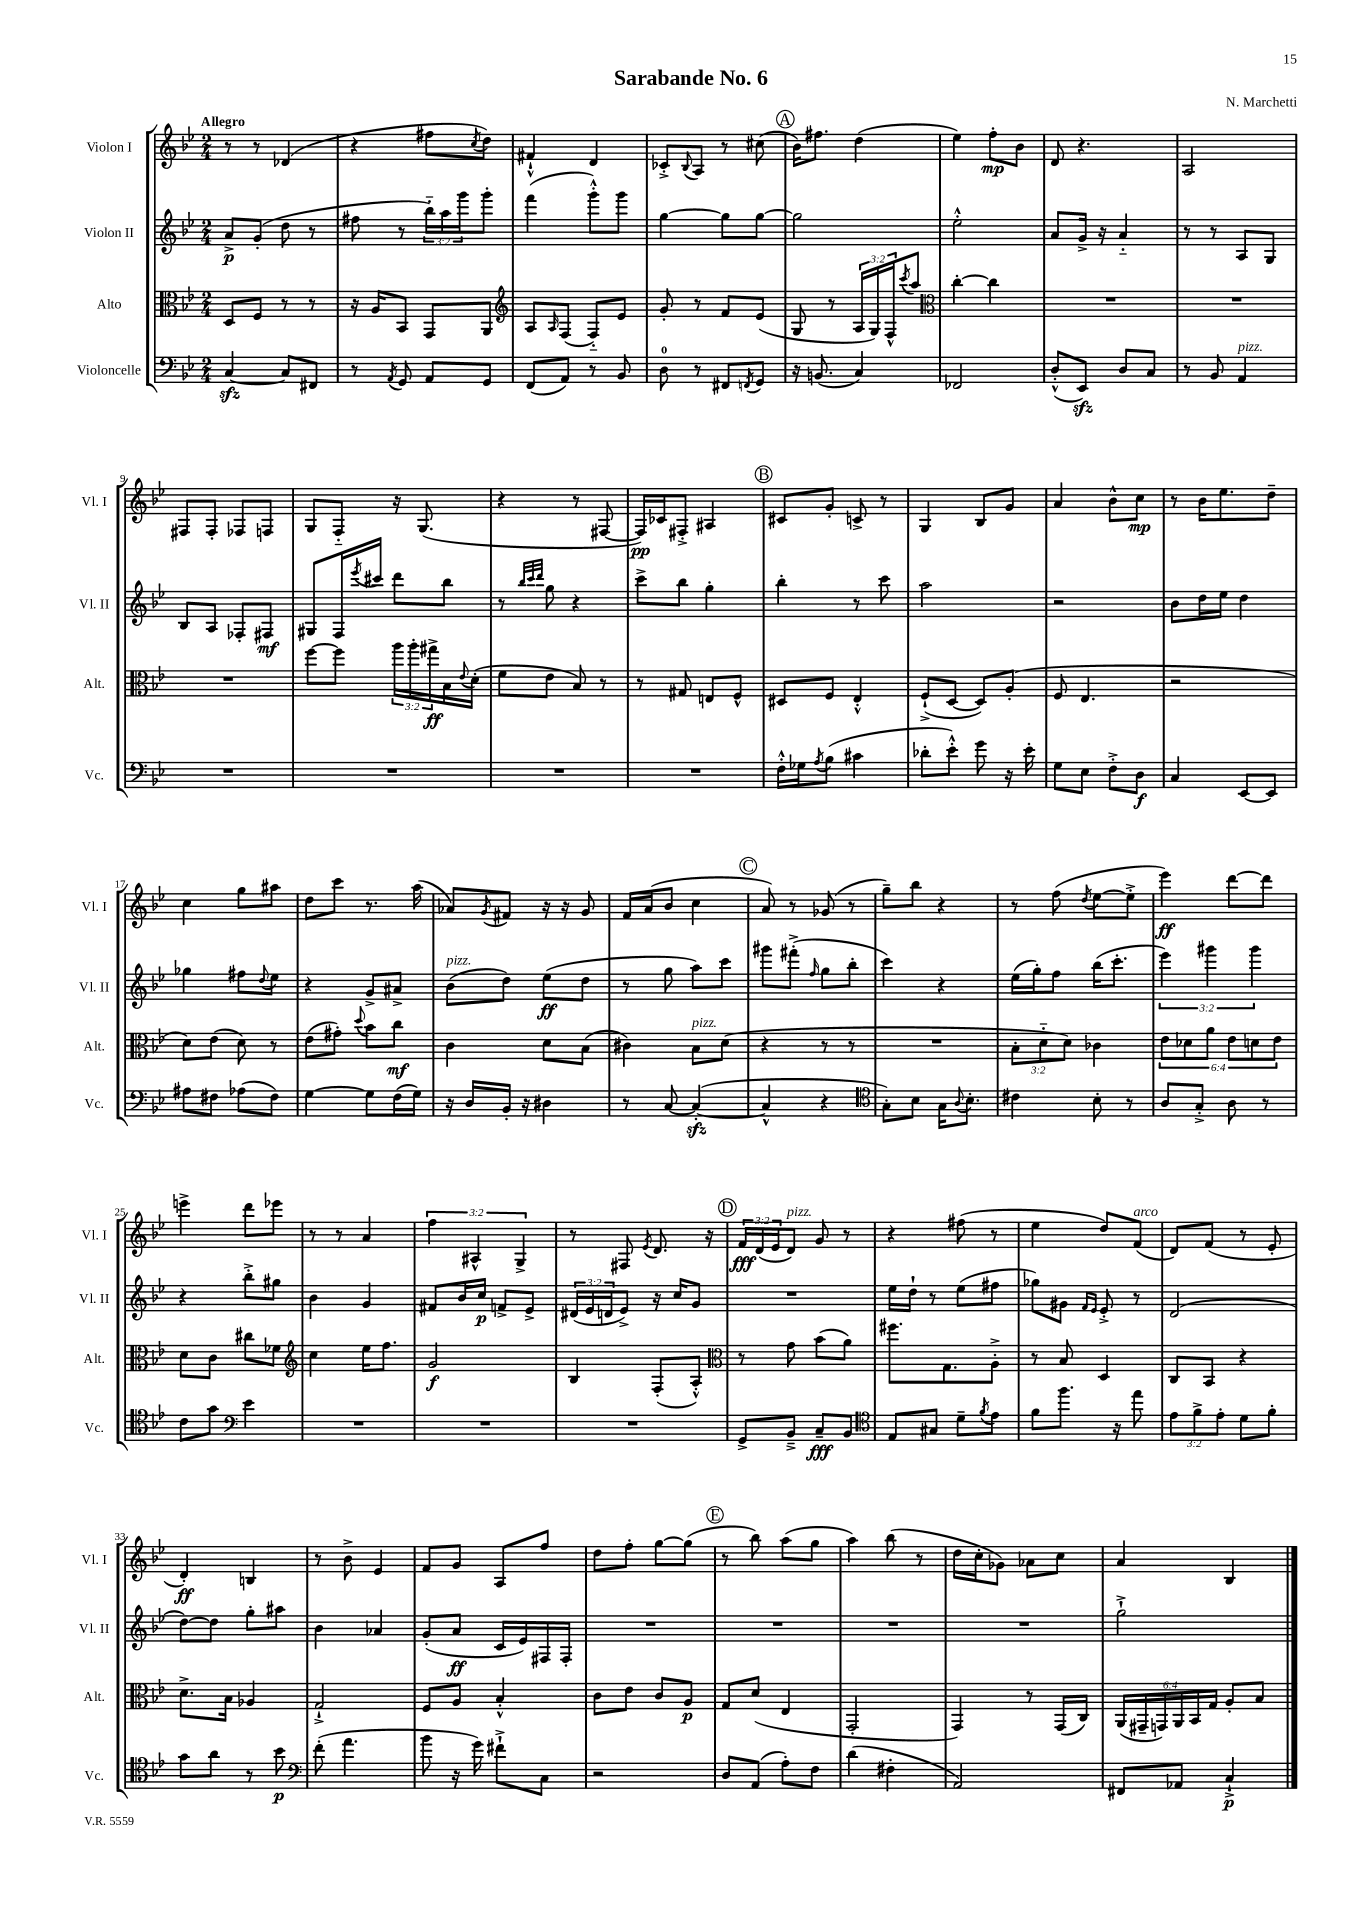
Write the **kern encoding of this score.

**kern	**dynam	**kern	**dynam	**kern	**dynam	**kern	**dynam
*part4	*part4	*part3	*part3	*part2	*part2	*part1	*part1
*staff4	*staff4	*staff3	*staff3	*staff2	*staff2	*staff1	*staff1
*I"Violoncelle	*	*I"Alto	*	*I"Violon II	*	*I"Violon I	*
*I'Vc.	*	*I'Alt.	*	*I'Vl. II	*	*I'Vl. I	*
*clefF4	*	*clefC3	*	*clefG2	*	*clefG2	*
*k[b-e-]	*	*k[b-e-]	*	*k[b-e-]	*	*k[b-e-]	*
*M2/4	*	*M2/4	*	*M2/4	*	*M2/4	*
=1	=1	=1	=1	=1	=1	=1	=1
!	!	!	!	!	!	!LO:TX:a:B:t=Allegro	!
[4Czz/	.	8D/L	.	8a^/L	p	8r	.
.	.	8F/J	.	(8g'/J	.	8r	.
8C/L]	.	8r	.	8dd\	.	(4d-X/	.
8FF#X/J	.	8r	.	8r	.	.	.
=2	=2	=2	=2	=2	=2	=2	=2
8r	.	16r	.	8ff#X\	.	4r	.
.	.	16A/KL	.	.	.	.	.
8qAA/	.	.	.	.	.	.	.
8GG/	.	8BB-/J	.	8r	.	.	.
8AA/L	.	8GG/L	.	24bb-\LL)	.	8ff#X\L	.
.	.	.	.	24aa\	.	.	.
.	.	.	.	24ggg\J	.	.	.
.	.	.	.	.	.	8qcc/	.
8GG/J	.	8AA/J	.	8ggg'\J	.	8dd\J)	.
=3	=3	=3	=3	=3	=3	=3	=3
*	*	*clefG2	*	*	*	*	*
(8FF/L	.	8A/L	.	(4fff\	.	4f#X`^^/	.
.	.	16qqA/	.	.	.	.	.
8AA/J)	.	(8F/J	.	.	.	.	.
8r	.	8F/L)	.	8ggg'^^\L)	.	4d/	.
8BB-/	.	8e-/J	.	8ggg\J	.	.	.
=4	=4	=4	=4	=4	=4	=4	=4
8D\	.	8g'/	.	[4gg\	.	8c-X'^/L	.
.	.	.	.	.	.	8qqB-/	.
8r	.	8r	.	.	.	8A/J	.
8FF#X/L	.	8f/L	.	8gg\L]	.	8r	.
8qFFn/	.	.	.	.	.	.	.
8GG/J	.	(8e-/J	.	[8gg\J	.	(8cc#X\	.
!!LO:REH:place=s1:t=A
=5	=5	=5	=5	=5	=5	=5	=5
16r	.	8G/	.	2gg\]	.	16b-\KL)	.
(8.BBn/	.	.	.	.	.	8.ff#X\J	.
.	.	8r	.	.	.	.	.
4C/)	.	24A/LL	.	.	.	(4dd\	.
.	.	24G/)	.	.	.	.	.
.	.	24F^^/J	.	.	.	.	.
.	.	8qccc/	.	.	.	.	.
.	.	8aa/J	.	.	.	.	.
=6	=6	=6	=6	=6	=6	=6	=6
*	*	*clefC3	*	*	*	*	*
2FF-X/	.	[4cc'\	.	2ee-'^^\	.	4ee-\)	.
.	.	4cc\]	.	.	.	8ff'\L	mp
.	.	.	.	.	.	8b-\J	.
=7	=7	=7	=7	=7	=7	=7	=7
(8D'^^/L	.	2r	.	8a/L	.	8d/	.
8EE-zz/J)	.	.	.	16g^/Jk	.	4.r	.
.	.	.	.	16r	.	.	.
8D/L	.	.	.	4a/	.	.	.
8C/J	.	.	.	.	.	.	.
=8	=8	=8	=8	=8	=8	=8	=8
8r	.	2r	.	8r	.	2A/	.
8BB-/	.	.	.	8r	.	.	.
!LO:TX:a:i:t=pizz.	!	!	!	!	!	!	!
4AA/	.	.	.	8A/L	.	.	.
.	.	.	.	8G/J	.	.	.
!!LO:LB:g=z
=9	=9	=9	=9	=9	=9	=9	=9
2r	.	2r	.	8B-/L	.	8F#X/L	.
.	.	.	.	8A/J	.	8F#'/J	.
.	.	.	.	8F-X'/L	.	8F-X/L	.
.	.	.	.	8F#X/J	mf	8Fn/J	.
=10	=10	=10	=10	=10	=10	=10	=10
2r	.	[8ff\L	.	8G#X/L	.	8G/L	.
.	.	8ff\J]	.	16F/L	.	8F/J	.
.	.	.	.	8qeee-/	.	.	.
.	.	.	.	16ccc#X/JJ	.	.	.
.	.	24aa\LL	.	8ddd\L	.	16r	.
.	.	24aa'\	.	.	.	.	.
.	.	.	.	.	.	(8.G/	.
.	.	24gg#X^\	ff	.	.	.	.
.	.	16B-\	.	8bb-\J	.	.	.
.	.	8qqe-/	.	.	.	.	.
.	.	(16d'\JJ	.	.	.	.	.
=11	=11	=11	=11	=11	=11	=11	=11
2r	.	8f\L	.	8r	.	4r	.
.	.	.	.	32qqbb-/LLL	.	.	.
.	.	.	.	32qqccc/	.	.	.
.	.	.	.	32qqddd/JJJ	.	.	.
.	.	8e-\J	.	8gg\	.	.	.
.	.	8B-/)	.	4r	.	8r	.
.	.	8r	.	.	.	[8F#X/	.
=12	=12	=12	=12	=12	=12	=12	=12
2r	.	8r	.	8ccc^\L	.	16F#/LL])	pp
.	.	.	.	.	.	16c-X/J	.
.	.	8G#X/	.	8bb-\J	.	8F#X'^/J	.
.	.	8En/L	.	4gg'\	.	4A#X/	.
.	.	8F^^/J	.	.	.	.	.
!!LO:REH:place=s1:t=B
=13	=13	=13	=13	=13	=13	=13	=13
16F'^^\LL	.	8D#X/L	.	4bb-'\	.	8c#X/L	.
16G-X\J	.	.	.	.	.	.	.
8qA/	.	.	.	.	.	.	.
(8B-\J	.	8F/J	.	.	.	8g'/J	.
4c#X\	.	4E-'^^/	.	8r	.	8cn^/	.
.	.	.	.	8ccc\	.	8r	.
=14	=14	=14	=14	=14	=14	=14	=14
8d-X'\L	.	(8F`^/L	.	2aa\	.	4G/	.
8e-'^^\J)	.	[8D/J	.	.	.	.	.
8g\	.	8D/L])	.	.	.	8B-/L	.
16r	.	(8A'/J	.	.	.	8g/J	.
16e-'\	.	.	.	.	.	.	.
=15	=15	=15	=15	=15	=15	=15	=15
8G\L	.	8F/	.	2r	.	4a/	.
8E-\J	.	4.E-/	.	.	.	.	.
8F'^\L	.	.	.	.	.	8b-^^\L	.
8D\J	f	.	.	.	.	8cc\J	mp
=16	=16	=16	=16	=16	=16	=16	=16
4C/	.	2r	.	8b-\L	.	8r	.
.	.	.	.	16dd\L	.	16b-\KL	.
.	.	.	.	16ee-\JJ	.	8.ee-\	.
[8EE-/L	.	.	.	4dd\	.	.	.
8EE-/J]	.	.	.	.	.	8dd~\J	.
!!LO:LB:g=z
=17	=17	=17	=17	=17	=17	=17	=17
8A#X\L	.	8d\L)	.	4gg-X\	.	4cc\	.
8F#X\J	.	(8e-\J	.	.	.	.	.
(8A-X\L	.	8d\)	.	8ff#X\L	.	8gg\L	.
.	.	.	.	8qqdd/	.	.	.
8F#\J)	.	8r	.	8ee-\J	.	8aa#X\J	.
=18	=18	=18	=18	=18	=18	=18	=18
[4G\	.	(8e-\L	.	4r	.	8dd\L	.
.	.	8g#X'\J)	.	.	.	8ccc\J	.
.	.	8qqdd/	.	.	.	.	.
8G\L]	.	8b-\L	.	8g^/L	.	8.r	.
(16F\L	.	8cc\J	mf	8a#X^/J	.	.	.
16G\JJ)	.	.	.	.	.	(16aa\	.
=19	=19	=19	=19	=19	=19	=19	=19
!	!	!	!	!LO:TX:a:i:t=pizz.	!	!	!
16r	.	4c\	.	(8b-\L	.	8a-X/L)	.
16D/LL	.	.	.	.	.	.	.
.	.	.	.	.	.	8qg/	.
16BB-'/JJ	.	.	.	8dd\J)	.	8f#X/J	.
16r	.	.	.	.	.	.	.
4D#X\	.	8d\L	.	(8ee-\L	ff	16r	.
.	.	.	.	.	.	16r	.
.	.	(8B-\J	.	8dd\J	.	8g/	.
=20	=20	=20	=20	=20	=20	=20	=20
8r	.	4c#X\)	.	8r	.	16f/LL	.
.	.	.	.	.	.	(16a/J	.
[8C/	.	.	.	8gg\	.	8b-/J	.
!	!	!LO:TX:a:i:t=pizz.	!	!	!	!	!
(4Czz'/_	.	8B-\L	.	8aa\L)	.	4cc\	.
.	.	(8d\J	.	8ccc\J	.	.	.
!!LO:REH:place=s1:t=C
=21	=21	=21	=21	=21	=21	=21	=21
4C^^/]	.	4r	.	8ggg#X\L	.	8a/)	.
.	.	.	.	(8fff#X'^\J	.	8r	.
.	.	.	.	16qqff/	.	.	.
4r	.	8r	.	8gg\L	.	(8g-X/	.
.	.	8r	.	8bb-'\J	.	8r	.
=22	=22	=22	=22	=22	=22	=22	=22
*clefC4	*	*	*	*	*	*	*
8G'\L)	.	2r	.	4ccc\)	.	8gg~\L)	.
8B-\J	.	.	.	.	.	8bb-\J	.
16G\KL	.	.	.	4r	.	4r	.
8qqA/	.	.	.	.	.	.	.
8.B-'\J	.	.	.	.	.	.	.
=23	=23	=23	=23	=23	=23	=23	=23
4c#X\	.	12B-'\L	.	(16ee-\LL	.	8r	.
.	.	.	.	16gg'\J)	.	.	.
.	.	12d\	.	.	.	.	.
.	.	.	.	8ff\J	.	(8ff\	.
.	.	12d\J)	.	.	.	.	.
.	.	.	.	.	.	8qdd/	.
8B-'\	.	4c-X\	.	(16bb-\KL	.	[8ee-\L	.
.	.	.	.	8.ccc'\J	.	.	.
8r	.	.	.	.	.	8ee-'^\J]	.
=24	=24	=24	=24	=24	=24	=24	=24
8A/L	.	12e-\L	.	6eee-\)	.	4eee-\)	ff
.	.	12d-X\	.	.	.	.	.
8G'^/J	.	.	.	.	.	.	.
.	.	12a\J	.	6ggg#X\	.	.	.
8A\	.	12e-\L	.	.	.	[8ddd\L	.
.	.	12dn\	.	6ggg#\	.	.	.
8r	.	.	.	.	.	8ddd\J]	.
.	.	12e-\J	.	.	.	.	.
!!LO:LB:g=z
=25	=25	=25	=25	=25	=25	=25	=25
8c\L	.	8d\L	.	4r	.	4eeen^\	.
8g\J	.	8c\J	.	.	.	.	.
*clefF4	*	*	*	*	*	*	*
4e-\	.	8cc#X\L	.	8bb-'^\L	.	8ddd\L	.
.	.	8f-X\J	.	8gg#X\J	.	8eee-X\J	.
=26	=26	=26	=26	=26	=26	=26	=26
*	*	*clefG2	*	*	*	*	*
2r	.	4cc\	.	4b-\	.	8r	.
.	.	.	.	.	.	8r	.
.	.	16ee-\KL	.	4g/	.	4a/	.
.	.	8.ff\J	.	.	.	.	.
=27	=27	=27	=27	=27	=27	=27	=27
2r	.	2g/	f	8f#X/L	.	6ff\	.
.	.	.	.	16b-/L	.	.	.
.	.	.	.	.	.	6A#X^^/	.
.	.	.	.	16cc/JJ	p	.	.
.	.	.	.	8fn^/L	.	.	.
.	.	.	.	.	.	6G^/	.
.	.	.	.	8e-^/J	.	.	.
=28	=28	=28	=28	=28	=28	=28	=28
2r	.	4B-/	.	(24d#X/LL	.	8r	.
.	.	.	.	24e-/	.	.	.
.	.	.	.	24dn/J	.	.	.
.	.	.	.	8e-^/J)	.	8F#X/	.
.	.	.	.	.	.	8qe-/	.
.	.	(8F'/L	.	16r	.	8.d/	.
.	.	.	.	16cc/KL	.	.	.
.	.	8A'^^/J)	.	8g/J	.	.	.
.	.	.	.	.	.	16r	.
!!LO:REH:place=s1:t=D
=29	=29	=29	=29	=29	=29	=29	=29
*	*	*clefC3	*	*	*	*	*
8GG^/L	.	8r	.	2r	.	24f/LL	fff
.	.	.	.	.	.	(24d/	.
.	.	.	.	.	.	24e-/J	.
!	!	!	!	!	!	!LO:TX:a:i:t=pizz.	!
8BB-~^/J	.	8g\	.	.	.	8d/J)	.
8C~/L	fff	(8b-\L	.	.	.	8g/	.
8BB-/J	.	8a\J)	.	.	.	8r	.
=30	=30	=30	=30	=30	=30	=30	=30
*clefC4	*	*	*	*	*	*	*
8E-/L	.	8.ff#X\L	.	16ee-\LL	.	4r	.
.	.	.	.	16dd`\JJ	.	.	.
8G#X/J	.	.	.	8r	.	.	.
.	.	8.G\	.	.	.	.	.
8d~\L	.	.	.	(8ee-\L	.	(8ff#X\	.
8qf/	.	.	.	.	.	.	.
8e-\J	.	8A'^\J	.	8ff#X\J	.	8r	.
=31	=31	=31	=31	=31	=31	=31	=31
8f\L	.	8r	.	8gg-X\L)	.	4ee-\	.
8.ff\J	.	8B-/	.	8g#X\J	.	.	.
.	.	.	.	16qqf/LL	.	.	.
.	.	.	.	16qqe-/JJ	.	.	.
.	.	4D/	.	8e-'^/	.	8dd/L)	.
16r	.	.	.	.	.	.	.
!	!	!	!	!	!	!LO:TX:a:i:t=arco	!
8ee-\	.	.	.	8r	.	(8f/J	.
=32	=32	=32	=32	=32	=32	=32	=32
12e-\L	.	8C/L	.	(2d/	.	8d/L)	.
12f^\	.	.	.	.	.	.	.
.	.	8BB-/J	.	.	.	(8f/J	.
12e-'\J	.	.	.	.	.	.	.
8d\L	.	4r	.	.	.	8r	.
8f'\J	.	.	.	.	.	8e-'/	.
!!LO:LB:g=z
=33	=33	=33	=33	=33	=33	=33	=33
8g\L	.	8.d^\L	.	[8dd\L)	.	4d'/)	ff
8a\J	.	.	.	8dd\J]	.	.	.
.	.	16B-\Jk	.	.	.	.	.
8r	.	4A-X/	.	8gg'\L	.	4Bn/	.
8b-\	p	.	.	8aa#X\J	.	.	.
=34	=34	=34	=34	=34	=34	=34	=34
*clefF4	*	*	*	*	*	*	*
(8f'\	.	2G`^/	.	4b-\	.	8r	.
4.a\	.	.	.	.	.	8b-^\	.
.	.	.	.	4a-X/	.	4e-/	.
=35	=35	=35	=35	=35	=35	=35	=35
8b-\	.	8F/L	.	(8g'/L	.	8f/L	.
16r	.	8A/J	.	8a/J	ff	8g/J	.
16g\)	.	.	.	.	.	.	.
8f#X`^\L	.	4B-'^^/	.	16c/LL	.	8A/L	.
.	.	.	.	16e-/)	.	.	.
8C\J	.	.	.	16F#X/	.	8ff/J	.
.	.	.	.	16F#'/JJ	.	.	.
=36	=36	=36	=36	=36	=36	=36	=36
2r	.	8c\L	.	2r	.	8dd\L	.
.	.	8e-\J	.	.	.	8ff'\J	.
.	.	8c/L	.	.	.	[8gg\L	.
.	.	8A/J	p	.	.	(8gg\J]	.
!!LO:REH:place=s1:t=E
=37	=37	=37	=37	=37	=37	=37	=37
8D/L	.	8G/L	.	2r	.	8r	.
(8AA/J	.	(8d/J	.	.	.	8bb-\)	.
8A'\L)	.	4E-/	.	.	.	(8aa\L	.
8F\J	.	.	.	.	.	8gg\J	.
=38	=38	=38	=38	=38	=38	=38	=38
(4d\	.	2GG'/	.	2r	.	4aa\)	.
4F#X'\	.	.	.	.	.	(8bb-\	.
.	.	.	.	.	.	8r	.
=39	=39	=39	=39	=39	=39	=39	=39
2AA/)	.	4GG/)	.	2r	.	16dd\LL	.
.	.	.	.	.	.	16cc'\J	.
.	.	.	.	.	.	8g-X\J)	.
.	.	8r	.	.	.	8a-X\L	.
.	.	(16GG/LL	.	.	.	8cc\J	.
.	.	16C/JJ)	.	.	.	.	.
=40	=40	=40	=40	=40	=40	=40	=40
8FF#X/L	.	(24AA/LL	.	2gg`^\	.	4a/	.
.	.	24GG#X~/	.	.	.	.	.
.	.	24GGn/)	.	.	.	.	.
8AA-X/J	.	24AA/	.	.	.	.	.
.	.	24BB-/	.	.	.	.	.
.	.	24G/JJ	.	.	.	.	.
4C`^/	p	8A'/L	.	.	.	4B-/	.
.	.	8B-/J	.	.	.	.	.
==	==	==	==	==	==	==	==
*-	*-	*-	*-	*-	*-	*-	*-
